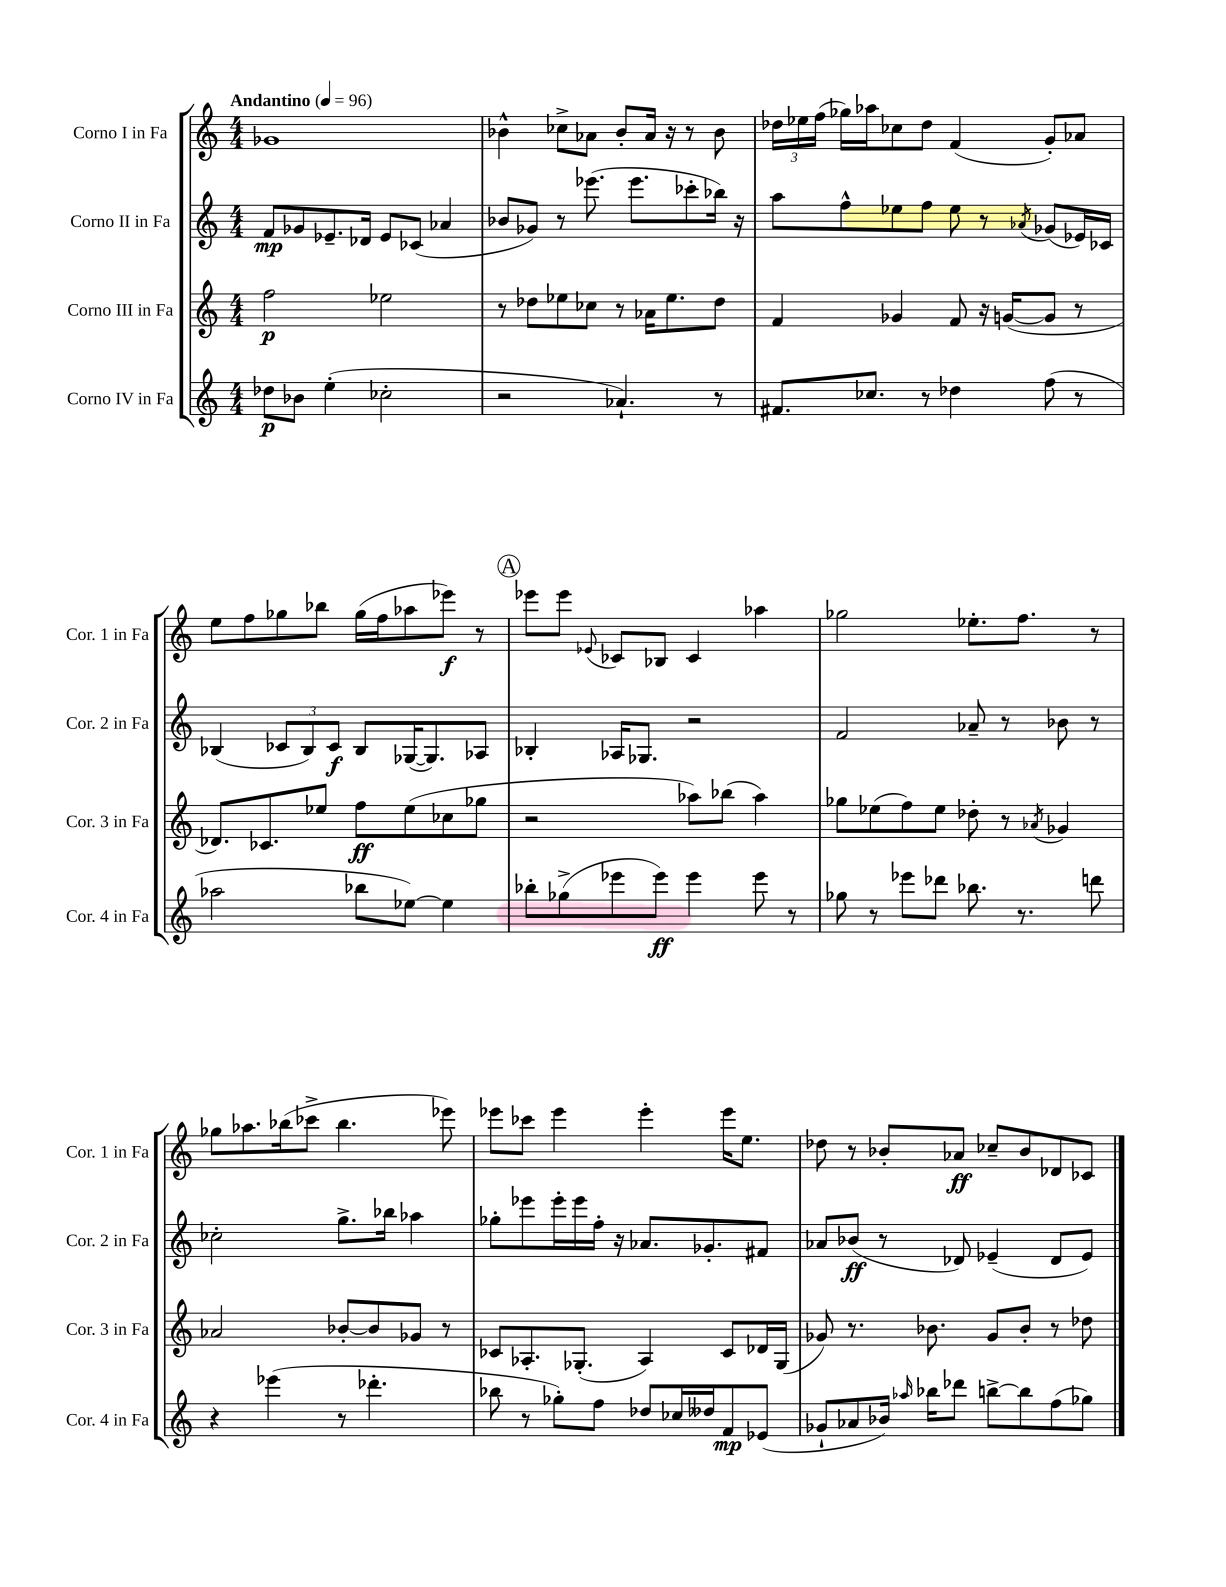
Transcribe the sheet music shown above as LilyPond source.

<<
\new StaffGroup <<
\new Staff = "s0" \with { instrumentName = "Corno I in Fa" shortInstrumentName = "Cor. 1 in Fa" } {
    \clef treble \key c \major \numericTimeSignature \time 4/4 \tempo "Andantino" 4 = 96
    \autoBeamOff ges'1 |
    bes'4-^ ces''8[-> aes'8] bes'8[-. aes'16] r16 r8 bes'8 |
    \tuplet 3/2 { des''16[ ees''16 f''16]( } ges''16[) aes''16 ces''8 des''8] f'4( g'8[-.) aes'8] |
    e''8[ f''8 ges''8 bes''8] ges''16[( f''16 aes''8 ees'''8]\f) r8 |
    \mark \markup { \circle "A" } ees'''8[ ees'''8] \appoggiatura { ees'8 } ces'8[ bes8] ces'4 aes''4 |
    ges''2 ees''8.[-. f''8.] r8 |
    ges''8[ aes''8. bes''16( ces'''8]-> bes''4. ees'''8) |
    ees'''8[ ces'''8] ees'''4 ees'''4-. ees'''16[ e''8.] |
    des''8 r8 bes'8[-. aes'8]\ff ces''8[-- bes'8 des'8 ces'8] \bar "|." |
}
\new Staff = "s1" \with { instrumentName = "Corno II in Fa" shortInstrumentName = "Cor. 2 in Fa" } {
    \clef treble \key c \major \numericTimeSignature \time 4/4
    \autoBeamOff f'8[\mp ges'8 ees'8.-- des'16] ees'8[ ces'8]( aes'4 |
    bes'8[ ges'8]) r8 ees'''8.( ees'''8.[ ces'''8-. bes''16]) r16 |
    a''8[ f''8-^ ees''8 f''8] ees''8 r8 \acciaccatura { aes'8 } ges'8[( ees'16) ces'16] |
    bes4( \tuplet 3/2 { ces'8[ bes8) ces'8]\f } bes8[ ges16~( ges8.) aes8] |
    \mark \markup { \circle "A" } bes4-. aes16[ ges8.] r2 |
    f'2 aes'8-- r8 bes'8 r8 |
    ces''2-. g''8.[-> bes''16] aes''4 |
    ges''8[-. ees'''8 ees'''16-. ees'''16 f''16]-. r16 aes'8.[ ges'8.-. fis'8] |
    aes'8[ bes'8]\ff( r8 des'8) ees'4--( des'8[ ees'8]) \bar "|." |
}
\new Staff = "s2" \with { instrumentName = "Corno III in Fa" shortInstrumentName = "Cor. 3 in Fa" } {
    \clef treble \key c \major \numericTimeSignature \time 4/4
    \autoBeamOff f''2\p ees''2 |
    r8 des''8[ ees''8 ces''8] r8 aes'16[ ees''8. des''8] |
    f'4 ges'4 f'8 r16 g'16[~( g'8] r8 |
    des'8.[) ces'8. ees''8] f''8[\ff ees''8( ces''8 ges''8] |
    \mark \markup { \circle "A" } r2 aes''8[) bes''8]( aes''4) |
    ges''8[ ees''8( f''8) ees''8] des''8-. r8 \acciaccatura { aes'8 } ges'4 |
    aes'2 bes'8[~-. bes'8 ges'8] r8 |
    ces'8[ aes8.-. ges8.]-.( aes4) ces'8[ des'16 ges16]( |
    ges'8) r8. bes'8. ges'8[ bes'8]-. r8 des''8 \bar "|." |
}
\new Staff = "s3" \with { instrumentName = "Corno IV in Fa" shortInstrumentName = "Cor. 4 in Fa" } {
    \clef treble \key c \major \numericTimeSignature \time 4/4
    \autoBeamOff des''8[\p bes'8] e''4-.( ces''2-. |
    r2 aes'4.-!) r8 |
    fis'8.[ ces''8.] r8 des''4 f''8( r8 |
    aes''2 bes''8[ ees''8]~) ees''4 |
    \mark \markup { \circle "A" } bes''8[-. ges''8->( ees'''8 ees'''8]\ff) ees'''4 ees'''8 r8 |
    ges''8 r8 ees'''8[ des'''8] bes''8. r8. d'''8 |
    r4 ees'''4( r8 des'''4.-. |
    bes''8 r8 ges''8[-.) f''8] des''8[ ces''16 deses''16 f'8\mp ees'8]( |
    ges'8[-! aes'8 bes'16]) \grace { aes''16 } bes''16[ des'''8] b''8[~-> b''8 f''8( ges''8]) \bar "|." |
}
>>
>>
\layout { \context { \Score \remove "Bar_number_engraver" } }
